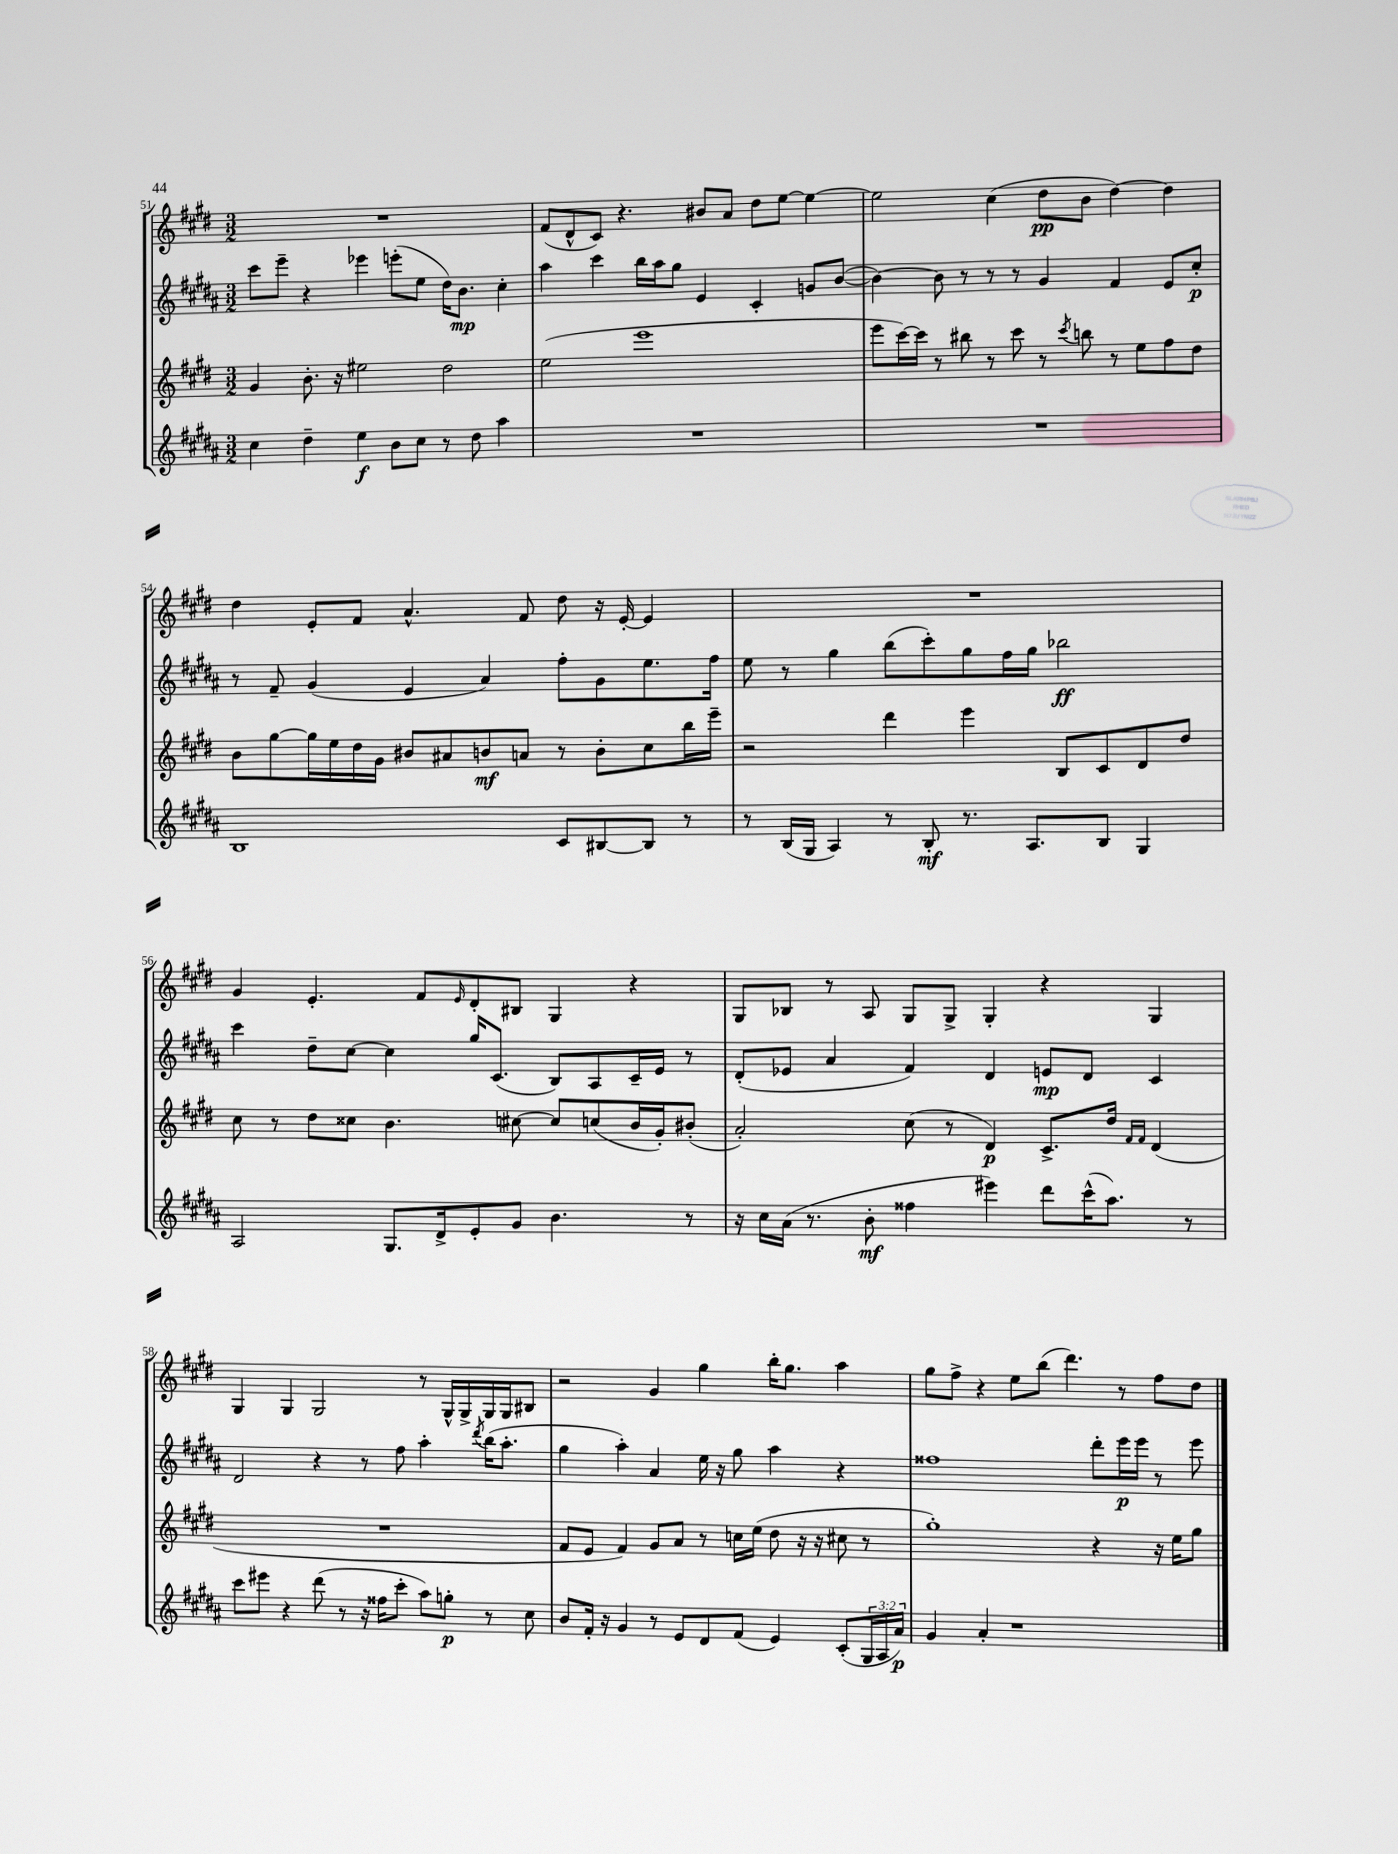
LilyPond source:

<<
\new StaffGroup <<
\new Staff = "s0" {
    \clef treble \key e \major \numericTimeSignature \time 3/2
    R1. |
    fis'8( dis'8-^ cis'8) r4. bis'8 a'8 dis''8 e''8~ e''4~ |
    e''2 cis''4( dis''8\pp b'8 dis''4~) dis''4 |
    dis''4 e'8-. fis'8 a'4.-^ fis'8 dis''8 r16 e'16~-. e'4 |
    R1. |
    gis'4 e'4.-. fis'8 \grace { e'16 } dis'8-. bis8 gis4 r4 |
    gis8 bes8 r8 a8 gis8 gis8-> gis4-. r4 gis4 |
    gis4 gis4 gis2 r8 gis16-^ gis16-> gis16 gis16 bis8 |
    r2 gis'4 gis''4 b''16-. gis''8. a''4 |
    gis''8 fis''8-> r4 e''8 b''8( dis'''4.) r8 fis''8 dis''8 \bar "|." |
}
\new Staff = "s1" {
    \clef treble \key b \major \numericTimeSignature \time 3/2
    cis'''8 e'''8-- r4 ees'''4 e'''8-.( e''8 dis''16) b'8.\mp cis''4-. |
    ais''4 cis'''4 b''16 ais''16 gis''8 e'4 cis'4-. g'8 b'8~( |
    b'4~) b'8 r8 r8 r8 gis'4 fis'4 e'8 cis''8-.\p |
    r8 fis'8-- gis'4( e'4 ais'4) fis''8-. gis'8 e''8. fis''16 |
    e''8 r8 gis''4 b''8( cis'''8-.) gis''8 fis''16 gis''16 bes''2\ff |
    cis'''4 dis''8-- cis''8~ cis''4 gis''16 cis'8.( b8) ais8 cis'16-- e'16 r8 |
    dis'8-.( ees'8 ais'4 fis'4) dis'4 e'8\mp dis'8 cis'4 |
    dis'2 r4 r8 fis''8 ais''4-. \acciaccatura { dis'''8 } b''16( ais''8.-. |
    gis''4 ais''4-.) ais'4 e''16 r16 gis''8 ais''4 r4 |
    fisis''1 dis'''8-. e'''16\p e'''16 r8 e'''8 \bar "|." |
}
\new Staff = "s2" {
    \clef treble \key e \major \numericTimeSignature \time 3/2
    gis'4 b'8.-. r16 eis''2 dis''2 |
    e''2( e'''1 |
    e'''8 cis'''16~) cis'''16 r8 bis''8 r8 cis'''8 r8 \acciaccatura { cis'''8 } b''8 r8 e''8 fis''8 dis''8 |
    b'8 gis''8~ gis''16 e''16 dis''16 gis'16 bis'8 ais'8 b'8\mf a'8 r8 b'8-. cis''8 b''16 e'''16-- |
    r2 dis'''4 e'''4 b8 cis'8 dis'8 dis''8 |
    cis''8 r8 dis''8 cisis''8 b'4. cis''8~ cis''8 c''8( b'16 gis'16-.) bis'8-.( |
    a'2-.) cis''8( r8 dis'4\p) cis'8.-> dis''16 \grace { fis'16 fis'16 } dis'4( |
    R1. |
    fis'8 e'8 fis'4) gis'8 a'8 r8 c''16 e''16( dis''8 r16 r16 cis''8 r8 |
    gis''1-.) r4 r16 e''16 gis''8 \bar "|." |
}
\new Staff = "s3" {
    \clef treble \key b \major \numericTimeSignature \time 3/2 \override Staff.TupletNumber.text = #tuplet-number::calc-fraction-text
    cis''4 dis''4-- e''4\f b'8 cis''8 r8 dis''8 ais''4 |
    R1. |
    R1. |
    b1 cis'8 bis8~ bis8 r8 |
    r8 b16( gis16 ais4) r8 b8-.\mf r8. ais8. b8 gis4 |
    ais2 gis8. dis'16-> e'8-. gis'8 b'4. r8 |
    r16 cis''16 ais'16( r8. b'8-.\mf fisis''4 eis'''4) dis'''8 cis'''16-^( ais''8.) r8 |
    cis'''8 eis'''8 r4 dis'''8( r8 r16 fisis''16 cis'''8-. ais''8) g''8-.\p r8 cis''8 |
    b'8 fis'16-. r16 gis'4 r8 e'8 dis'8 fis'8( e'4) cis'8-.( \tuplet 3/2 { gis16 ais16 ais'16\p) } |
    gis'4 ais'4-. r1 \bar "|." |
}
>>
>>
\layout { \context { \Score currentBarNumber = #51 } }
